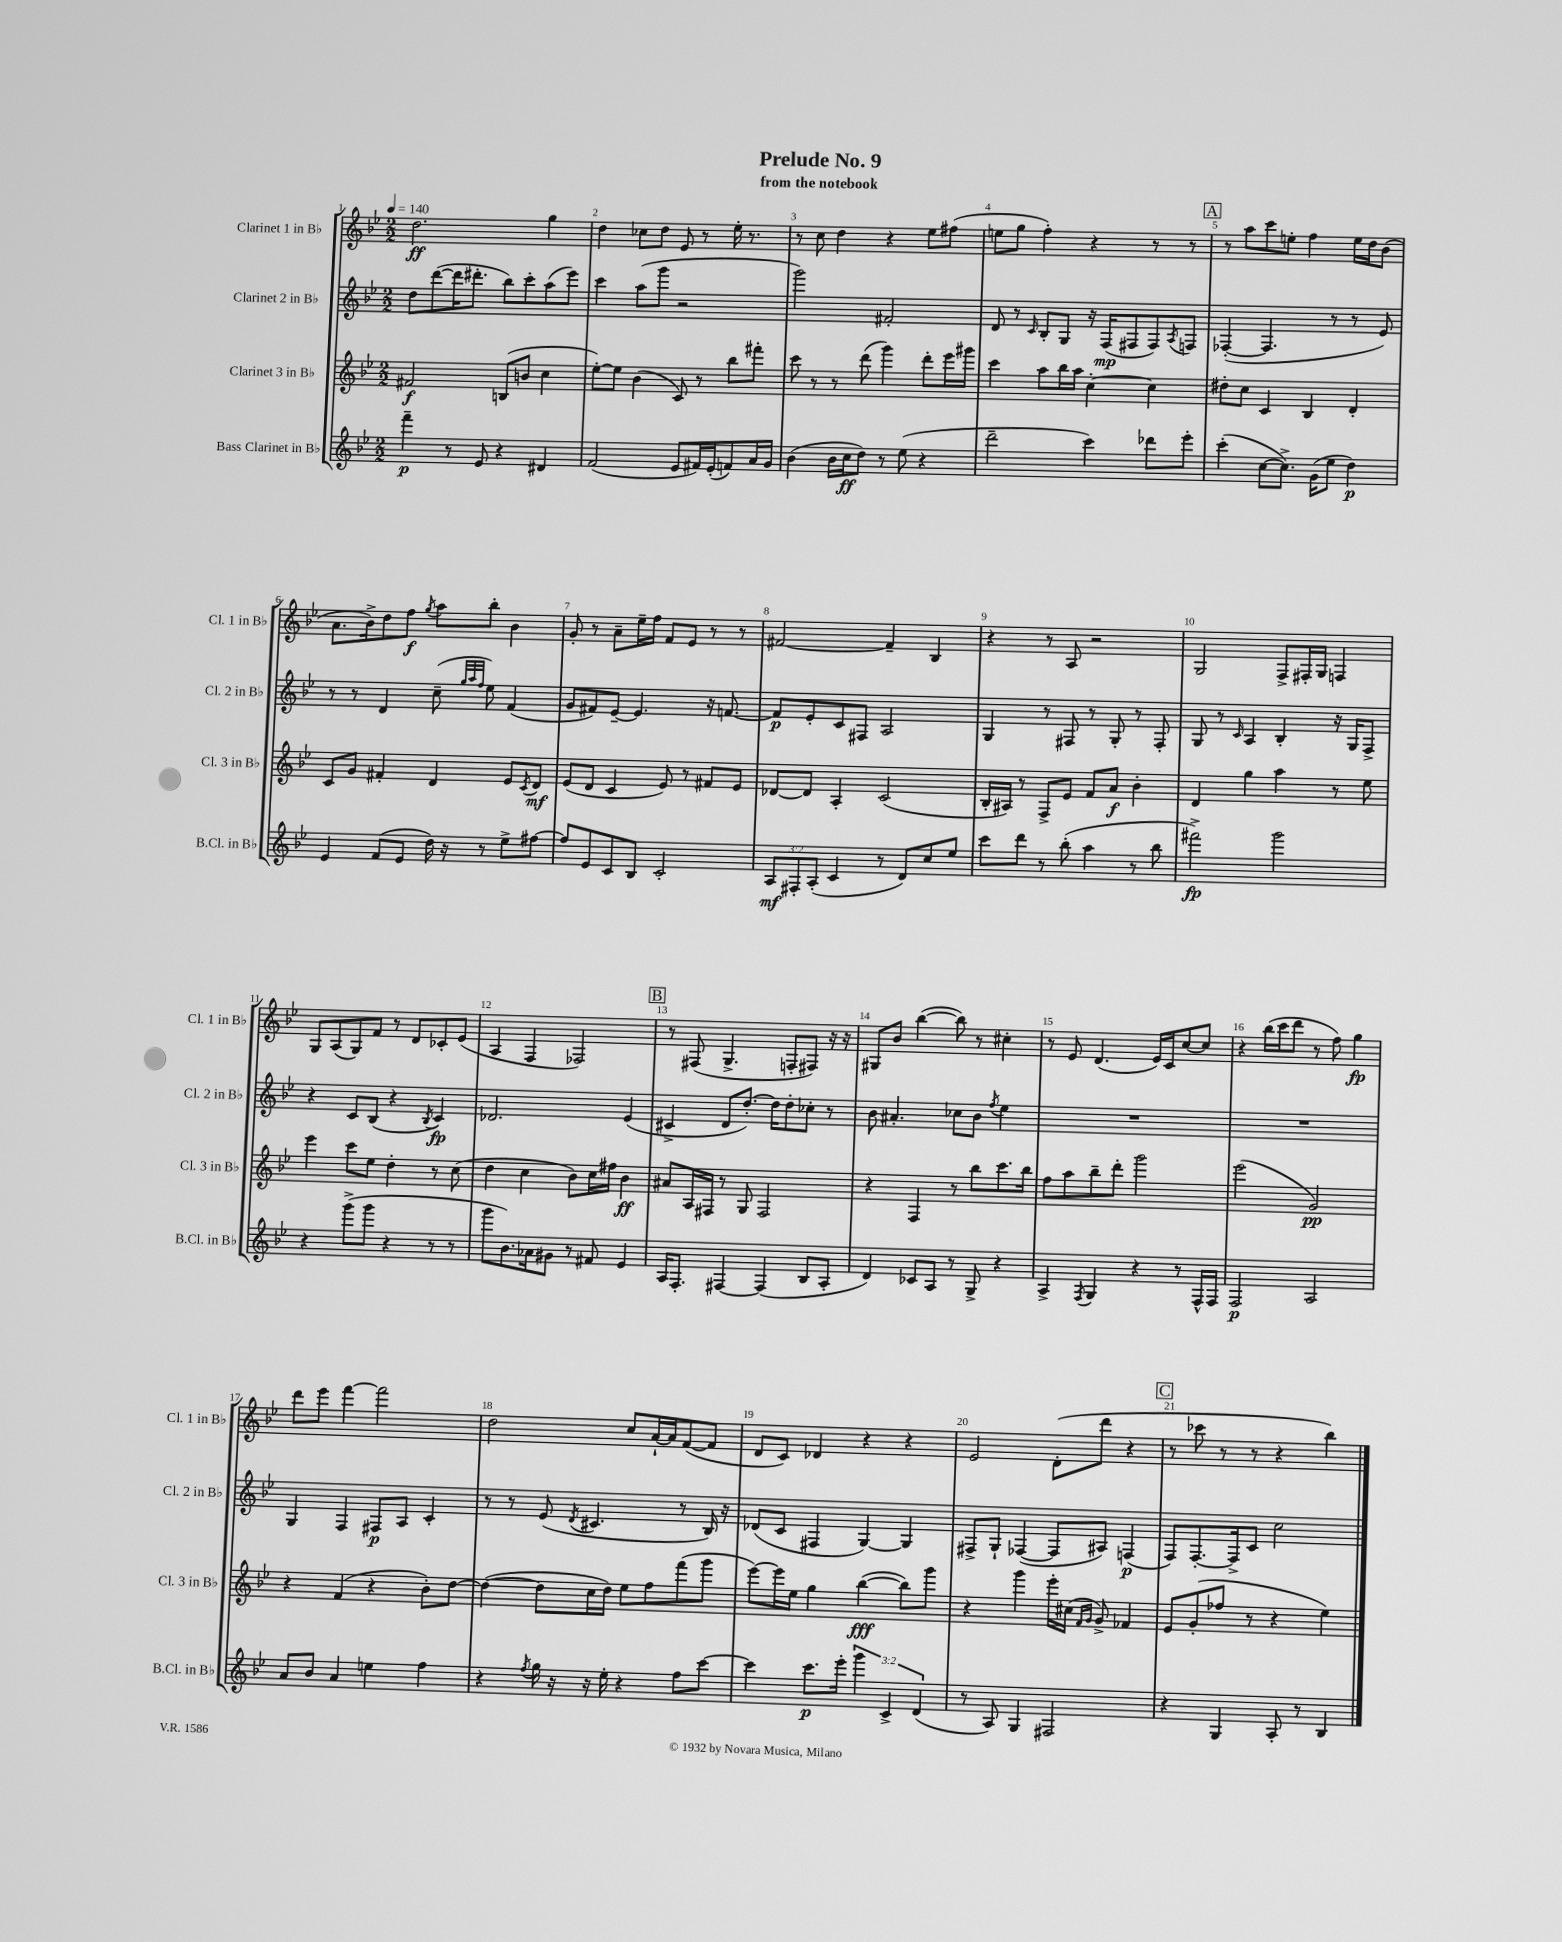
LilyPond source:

\header { title = "Prelude No. 9" subtitle = "from the notebook" }
<<
\new StaffGroup <<
\new Staff = "s0" \with { instrumentName = "Clarinet 1 in Bb" shortInstrumentName = "Cl. 1 in Bb" } {
    \clef treble \key bes \major \numericTimeSignature \time 2/2 \tempo 4 = 140
    d''2.\ff g''4 |
    d''4 ces''8 d''8 ees'8 r8 ees''16-. r8. |
    r8 c''8 d''4 r4 ees''8 fis''8( |
    e''8 g''8 f''4-.) r4 r8 r8 |
    \mark \markup { \box "A" } r8 a''8 c'''8 e''8-. f''4 e''16 d''16 bes'8( |
    a'8. bes'16->) d''8 f''8\f \acciaccatura { g''8 } a''8 bes''8-. bes'4 |
    g'8-. r8 a'8-- ees''16-- f''16 f'8 ees'8 r8 r8 |
    fis'2~ fis'4-- bes4 |
    r4 r8 a8 r2 |
    g2 f8-> fis16-. g16 f4 |
    g8 a8( g8) f'8 r8 d'8 ces'8-. ees'8( |
    a4 f4 fes2) |
    \mark \markup { \box "B" } r8 fis8( g4.-> f8-. fis8) r16 r16 |
    gis8 bes'8 bes''4~( bes''8) r8 cis''4-. |
    r8 ees'8 d'4.( ees'16) c'16 c''8~ c''8 |
    r4 bes''16( c'''16 d'''8 r8 f''8) g''4\fp |
    d'''8 ees'''8 f'''4~ f'''2 |
    d''2 c''8 a'16~-! a'16 f'8~( f'8 |
    d'8 c'8) des'4 r4 r4 |
    ees'2 d'8-.( d'''8 r4 |
    \mark \markup { \box "C" } r8 ces'''8 r8 r8 r4 bes''4) \bar "|." |
}
\new Staff = "s1" \with { instrumentName = "Clarinet 2 in Bb" shortInstrumentName = "Cl. 2 in Bb" } {
    \clef treble \key bes \major \numericTimeSignature \time 2/2
    d''8 d'''8~( d'''16 dis'''8.-. bes''8) c'''8-. a''8( ees'''8) |
    c'''4 a''8( g'''8 r2 |
    g'''2) fis'2-. |
    d'8 r8 \grace { c'16 } bes8-. g8 r16 f16\mp( fis8 fis8) \acciaccatura { a8 } f8 |
    \mark \markup { \box "A" } fes4~-.( fes4. r8 r8 ees'8) |
    r8 r8 d'4 c''8--( \grace { g''32 a''32 f''32 } ees''8) f'4( |
    g'8 fis'8) ees'8~-- ees'4. r16 f'8.~ |
    f'8\p ees'8-. c'8 fis8 a2 |
    g4 r8 fis8 r8 g8-. r8 fis8-. |
    g8 r8 \grace { c'16 } a4 bes4-. r16 g16 f8-> |
    r4 c'8 bes8( r4 \acciaccatura { bes8 } c'4\fp) |
    des'2. ees'4( |
    \mark \markup { \box "B" } cis'4-> d'8 d''8.~-.) d''16 d''8-. ces''8-. r8 |
    bes'8 ais'4.-. ces''8 bes'8 \acciaccatura { f''8 } ees''4 |
    R1 |
    R1 |
    g4 f4 fis8\p a8 c'4-. |
    r8 r8 ees'8( \acciaccatura { d'8 } cis'4. r8 bes16) r16 |
    des'8( c'8 fis4 g4~) g4 |
    fis8-> g8-! fes4~( fes8 ais8) f4\p( |
    \mark \markup { \box "C" } f8) f8.~-. f16-> c'8 c''2 \bar "|." |
}
\new Staff = "s2" \with { instrumentName = "Clarinet 3 in Bb" shortInstrumentName = "Cl. 3 in Bb" } {
    \clef treble \key bes \major \numericTimeSignature \time 2/2
    fis'2\f b8( b'8 c''4 |
    ees''8~-.) ees''8 bes'4( c'8) r8 bes''8 fis'''8-. |
    c'''8 r8 r8 d'''8( g'''4) d'''8-. ees'''16 gis'''16 |
    c'''4 a''8 bes''16 a''16 c''4~-. c''4 |
    \mark \markup { \box "A" } dis''8-. c''8 c'4 bes4 d'4-. |
    c'8 g'8 fis'4-. d'4 ees'8 \acciaccatura { c'8 } d'8\mf |
    ees'8( d'8 c'4 ees'8) r8 fis'8 ees'8 |
    des'8~ des'8 a4-. c'2( |
    bes16-. ais16) r8 f8-> ees'8 f'8 a'8\f bes'4-. |
    d'4 g''4 a''4 r8 ees''8 |
    ees'''4 c'''8 ees''8 d''4-. r8 c''8( |
    d''4 c''4 bes'8) c''16 fis''16 bes'4\ff |
    \mark \markup { \box "B" } ais'8 a16 fis16 r8 g8 fis2 |
    r4 f4 r8 bes''8 c'''8. bes''16 |
    f''8 a''8 bes''8-- d'''8-. g'''2 |
    ees'''2( g'2\pp) |
    r4 f'4( r4 bes'8-.) d''8~ |
    d''4~( d''8 c''16 d''16) ees''8 f''8 f'''8( g'''8 |
    ees'''8~) ees'''16 ees''16 g''4 bes''4~\fff( bes''8) g'''8 |
    r4 g'''4 ees'''16-. cis''16( \grace { f'16 g'16 } g'8->) fes'4 |
    \mark \markup { \box "C" } ees'8 g'8-.( fes''8 r8 r4 ees''4) \bar "|." |
}
\new Staff = "s3" \with { instrumentName = "Bass Clarinet in Bb" shortInstrumentName = "B.Cl. in Bb" } {
    \clef treble \key bes \major \numericTimeSignature \time 2/2 \override Staff.TupletNumber.text = #tuplet-number::calc-fraction-text
    f'''4--\p r8 ees'8 r4 dis'4 |
    f'2( ees'8 fis'16) ees'16-.( f'8) a'16 g'16 |
    bes'4( bes'16 c''16\ff d''8) r8 ees''8( r4 |
    d'''2-- c'''4) des'''8 ees'''8-. |
    \mark \markup { \box "A" } c'''4-.( c''8~ c''8.->) g'16( ees''8 d''4\p) |
    ees'4 f'8( ees'8 d''16) r16 r8 ees''8-> fis''8~ |
    fis''8 ees'8 c'8 bes8 c'2-. |
    \tuplet 3/2 { a8\mf fis8-. a8-.( } c'4 r8 d'8) c''8 ees''8 |
    c'''8 d'''8 r8 bes''8-.( a''4 r8 bes''8 |
    fis'''2->\fp) g'''2 |
    r4 g'''8->( g'''8 r4 r8 r8 |
    g'''8 bes'8.) aes'16 gis'8 r8 fis'8 ees'4 |
    \mark \markup { \box "B" } a16 f8.-. fis4~ fis4( bes8 a8-. |
    d'4) ces'8 a8 r8 g8-> r4 |
    a4-> \acciaccatura { f8 } g4 r4 r8 f16-^ f16 |
    f2\p a2 |
    a'8 bes'8 a'4 e''4 f''4 |
    r4 \acciaccatura { f''8 } g''16 r16 r16 ees''16-. r4 f''8 c'''8~ |
    c'''4 c'''8.\p ees'''16-. \tuplet 3/2 { g'''4 c'4-> d'4( } |
    r8 a8) g4 fis2 |
    \mark \markup { \box "C" } r4 g4 a8-. r8 bes4 \bar "|." |
}
>>
>>
\layout { \context { \Score \override BarNumber.break-visibility = ##(#f #t #t) barNumberVisibility = #all-bar-numbers-visible } }
